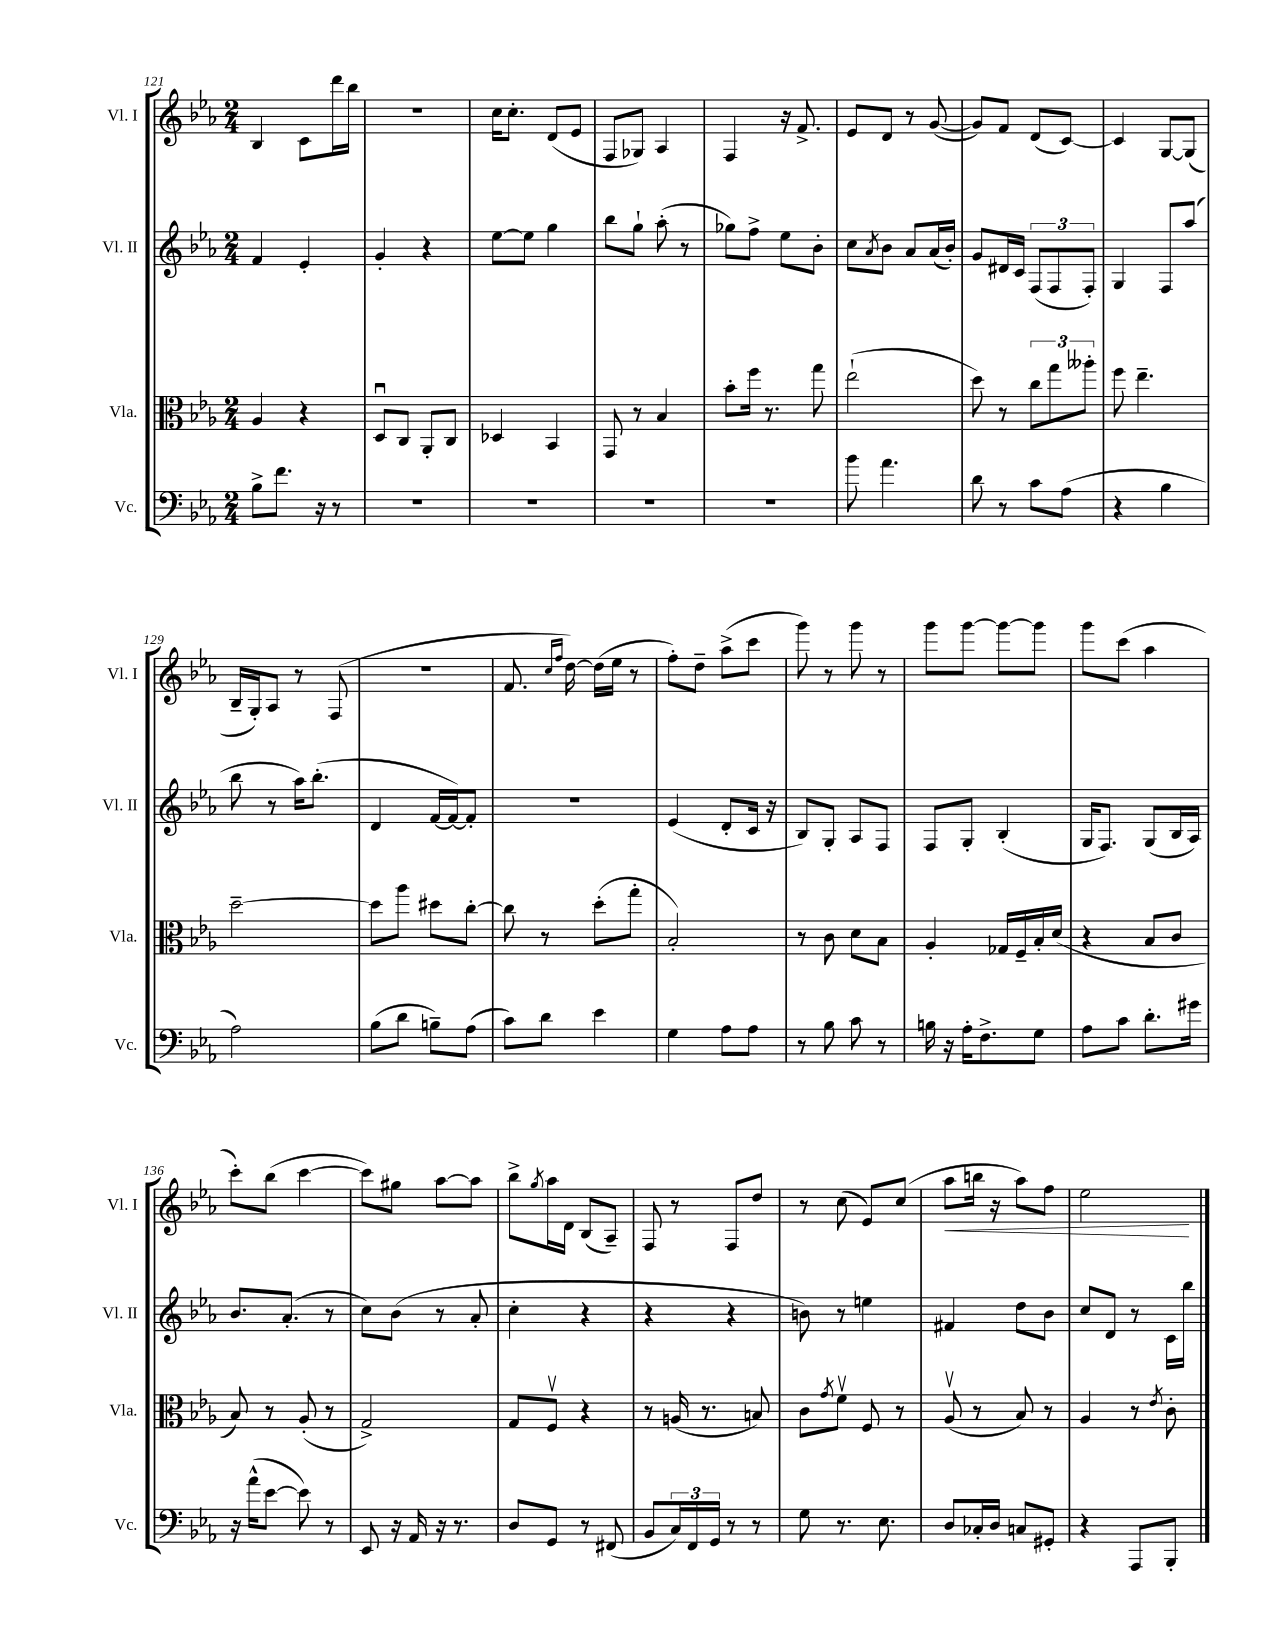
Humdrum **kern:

**kern	**kern	**kern	**kern	**dynam
*part4	*part3	*part2	*part1	*part1
*staff4	*staff3	*staff2	*staff1	*staff1
*I"Vc.	*I"Vla.	*I"Vl. II	*I"Vl. I	*
*I'Vc.	*I'Vla.	*I'Vl. II	*I'Vl. I	*
*clefF4	*clefC3	*clefG2	*clefG2	*
*k[b-e-a-]	*k[b-e-a-]	*k[b-e-a-]	*k[b-e-a-]	*
*M2/4	*M2/4	*M2/4	*M2/4	*
=121	=121	=121	=121	=121
8B-^\L	4A-/	4f/	4B-/	.
8.f\J	.	.	.	.
.	4r	4e-'/	8c\L	.
16r	.	.	.	.
8r	.	.	16ddd\L	.
.	.	.	16bb-\JJ	.
=122	=122	=122	=122	=122
2r	8Du/L	4g'/	2r	.
.	8C/J	.	.	.
.	8AA-'/L	4r	.	.
.	8C/J	.	.	.
=123	=123	=123	=123	=123
2r	4D-X/	[8ee-\L	16cc\KL	.
.	.	.	8.cc'\J	.
.	.	8ee-\J]	.	.
.	4BB-/	4gg\	(8d/L	.
.	.	.	8e-/J	.
=124	=124	=124	=124	=124
2r	8GG/	8bb-\L	8F/L	.
.	8r	8gg`\J	8G-X/J)	.
.	4B-/	(8aa-'\	4A-/	.
.	.	8r	.	.
=125	=125	=125	=125	=125
2r	8b-'\L	8gg-X\L)	4F/	.
.	16ff\Jk	8ff^\J	.	.
.	8.r	.	.	.
.	.	8ee-\L	16r	.
.	.	.	8.f^/	.
.	8gg\	8b-'\J	.	.
=126	=126	=126	=126	=126
8b-\	(2ee-`\	8cc\L	8e-/L	.
.	.	8qa-/	.	.
4.a-\	.	8b-\J	8d/J	.
.	.	8a-/L	8r	.
.	.	(16a-/L	([8g/	.
.	.	16b-'/JJ)	.	.
=127	=127	=127	=127	=127
8d\	8dd\)	8g/L	8g/L])	.
8r	8r	16d#X/L	8f/J	.
.	.	16c/JJ	.	.
8c\L	12cc\L	(12F/L	(8d/L	.
.	12gg\	12F/	.	.
(8A-\J	.	.	[8c/J)	.
.	12aa--X'\J	12F'/J)	.	.
=128	=128	=128	=128	=128
4r	8ff\	4G/	4c/]	.
.	4.ee-~\	.	.	.
4B-\	.	8F/L	[8G/L	.
.	.	(8aa-/J	(8G/J]	.
!!LO:LB:g=z
=129	=129	=129	=129	=129
2A-\)	[2dd~\	8bb-\	16B-~/LL	.
.	.	.	16G'/J)	.
.	.	8r	8A-/J	.
.	.	16aa-\KL)	8r	.
.	.	(8.bb-'\J	.	.
.	.	.	(8F/	.
=130	=130	=130	=130	=130
(8B-\L	8dd\L]	4d/	2r	.
8d\J	8aa-\J	.	.	.
8Bn~\L)	8dd#X\L	[16f/LL	.	.
.	.	16f/J_)	.	.
(8A-\J	[8cc'\J	8f'/J]	.	.
=131	=131	=131	=131	=131
8c\L)	8cc\]	2r	8.f/	.
8d\J	8r	.	.	.
.	.	.	16qqcc/LL	.
.	.	.	16qqff/JJ	.
.	.	.	[16dd\)	.
4e-\	(8dd'\L	.	(16dd\LL]	.
.	.	.	16ee-\JJ	.
.	8gg'\J	.	8r	.
=132	=132	=132	=132	=132
4G\	2B-'/)	(4e-/	8ff'\L)	.
.	.	.	8dd~\J	.
8A-\L	.	8d'/L	(8aa-^\L	.
8A-\J	.	16c/Jk	8ccc\J	.
.	.	16r	.	.
=133	=133	=133	=133	=133
8r	8r	8B-/L)	8ggg\)	.
8B-\	8c\	8G'/J	8r	.
8c\	8d\L	8A-/L	8ggg\	.
8r	8B-\J	8F/J	8r	.
=134	=134	=134	=134	=134
16Bn\	4A-'/	8F/L	8ggg\L	.
16r	.	.	.	.
16A-'\KL	.	8G'/J	[8ggg\J	.
8.F^\	.	.	.	.
.	16G-X/LL	(4B-'/	8ggg\L_	.
.	16F~/	.	.	.
8G\J	16B-'/	.	8ggg\J]	.
.	(16d/JJ	.	.	.
=135	=135	=135	=135	=135
8A-\L	4r	16G/KL	8ggg\L	.
.	.	8.F/J)	.	.
8c\J	.	.	(8ccc\J	.
8.d'\L	8B-/L	(8G/L	4aa-\	.
.	8c/J	16B-/L	.	.
16g#X\Jk	.	16A-/JJ)	.	.
!!LO:LB:g=z
=136	=136	=136	=136	=136
16r	8B-/)	8.b-/L	8ccc'\L)	.
(16a-^^\KL	.	.	.	.
[8e-\J	8r	.	(8bb-\J	.
.	.	(8.a-'/J	.	.
8e-\])	(8A-'/	.	[4ccc\	.
8r	8r	8r	.	.
=137	=137	=137	=137	=137
8EE-/	2G^/)	8cc\L)	8ccc\L])	.
16r	.	(8b-\J	8gg#X\J	.
16AA-/	.	.	.	.
16r	.	8r	[8aa-\L	.
8.r	.	.	.	.
.	.	8a-'/	8aa-\J]	.
=138	=138	=138	=138	=138
8D/L	8G/L	4cc'\	8bb-^\L	.
.	.	.	8qgg/	.
8GG/J	8Fv/J	.	16aa-\L	.
.	.	.	16d\JJ	.
8r	4r	4r	(8B-/L	.
(8FF#X/	.	.	8A-~/J)	.
=139	=139	=139	=139	=139
8BB-/L	8r	4r	8F/	.
24C/L)	(16An/	.	8r	.
24FF/	.	.	.	.
.	8.r	.	.	.
24GG/JJ	.	.	.	.
8r	.	4r	8F/L	.
8r	8Bn/)	.	8dd/J	.
=140	=140	=140	=140	=140
8G\	8c\L	8bn\)	8r	.
.	8qg/	.	.	.
8.r	8fv\J	8r	(8cc\	.
.	8F/	4een\	8e-/L)	.
8.E-\	.	.	.	.
.	8r	.	(8cc/J	.
=141	=141	=141	=141	=141
!	!	!	!	!LO:HP:b
8D/L	(8A-v/	4f#X/	8aa-\L	<
16C-X'/L	8r	.	16bbn\Jk	.
16D/JJ	.	.	16r	.
8Cn/L	8B-/)	8dd\L	8aa-\L)	.
8GG#X'/J	8r	8b-\J	8ff\J	.
=142	=142	=142	=142	=142
4r	4A-/	8cc/L	2ee-\	.
.	.	8d/J	.	.
8AAA-/L	8r	8r	.	.
.	8qe-/	.	.	.
8BBB-'/J	8c'\	16c\LL	.	.
.	.	16bb-\JJ	.	.
.	.	.	.	[
==	==	==	==	==
*-	*-	*-	*-	*-
